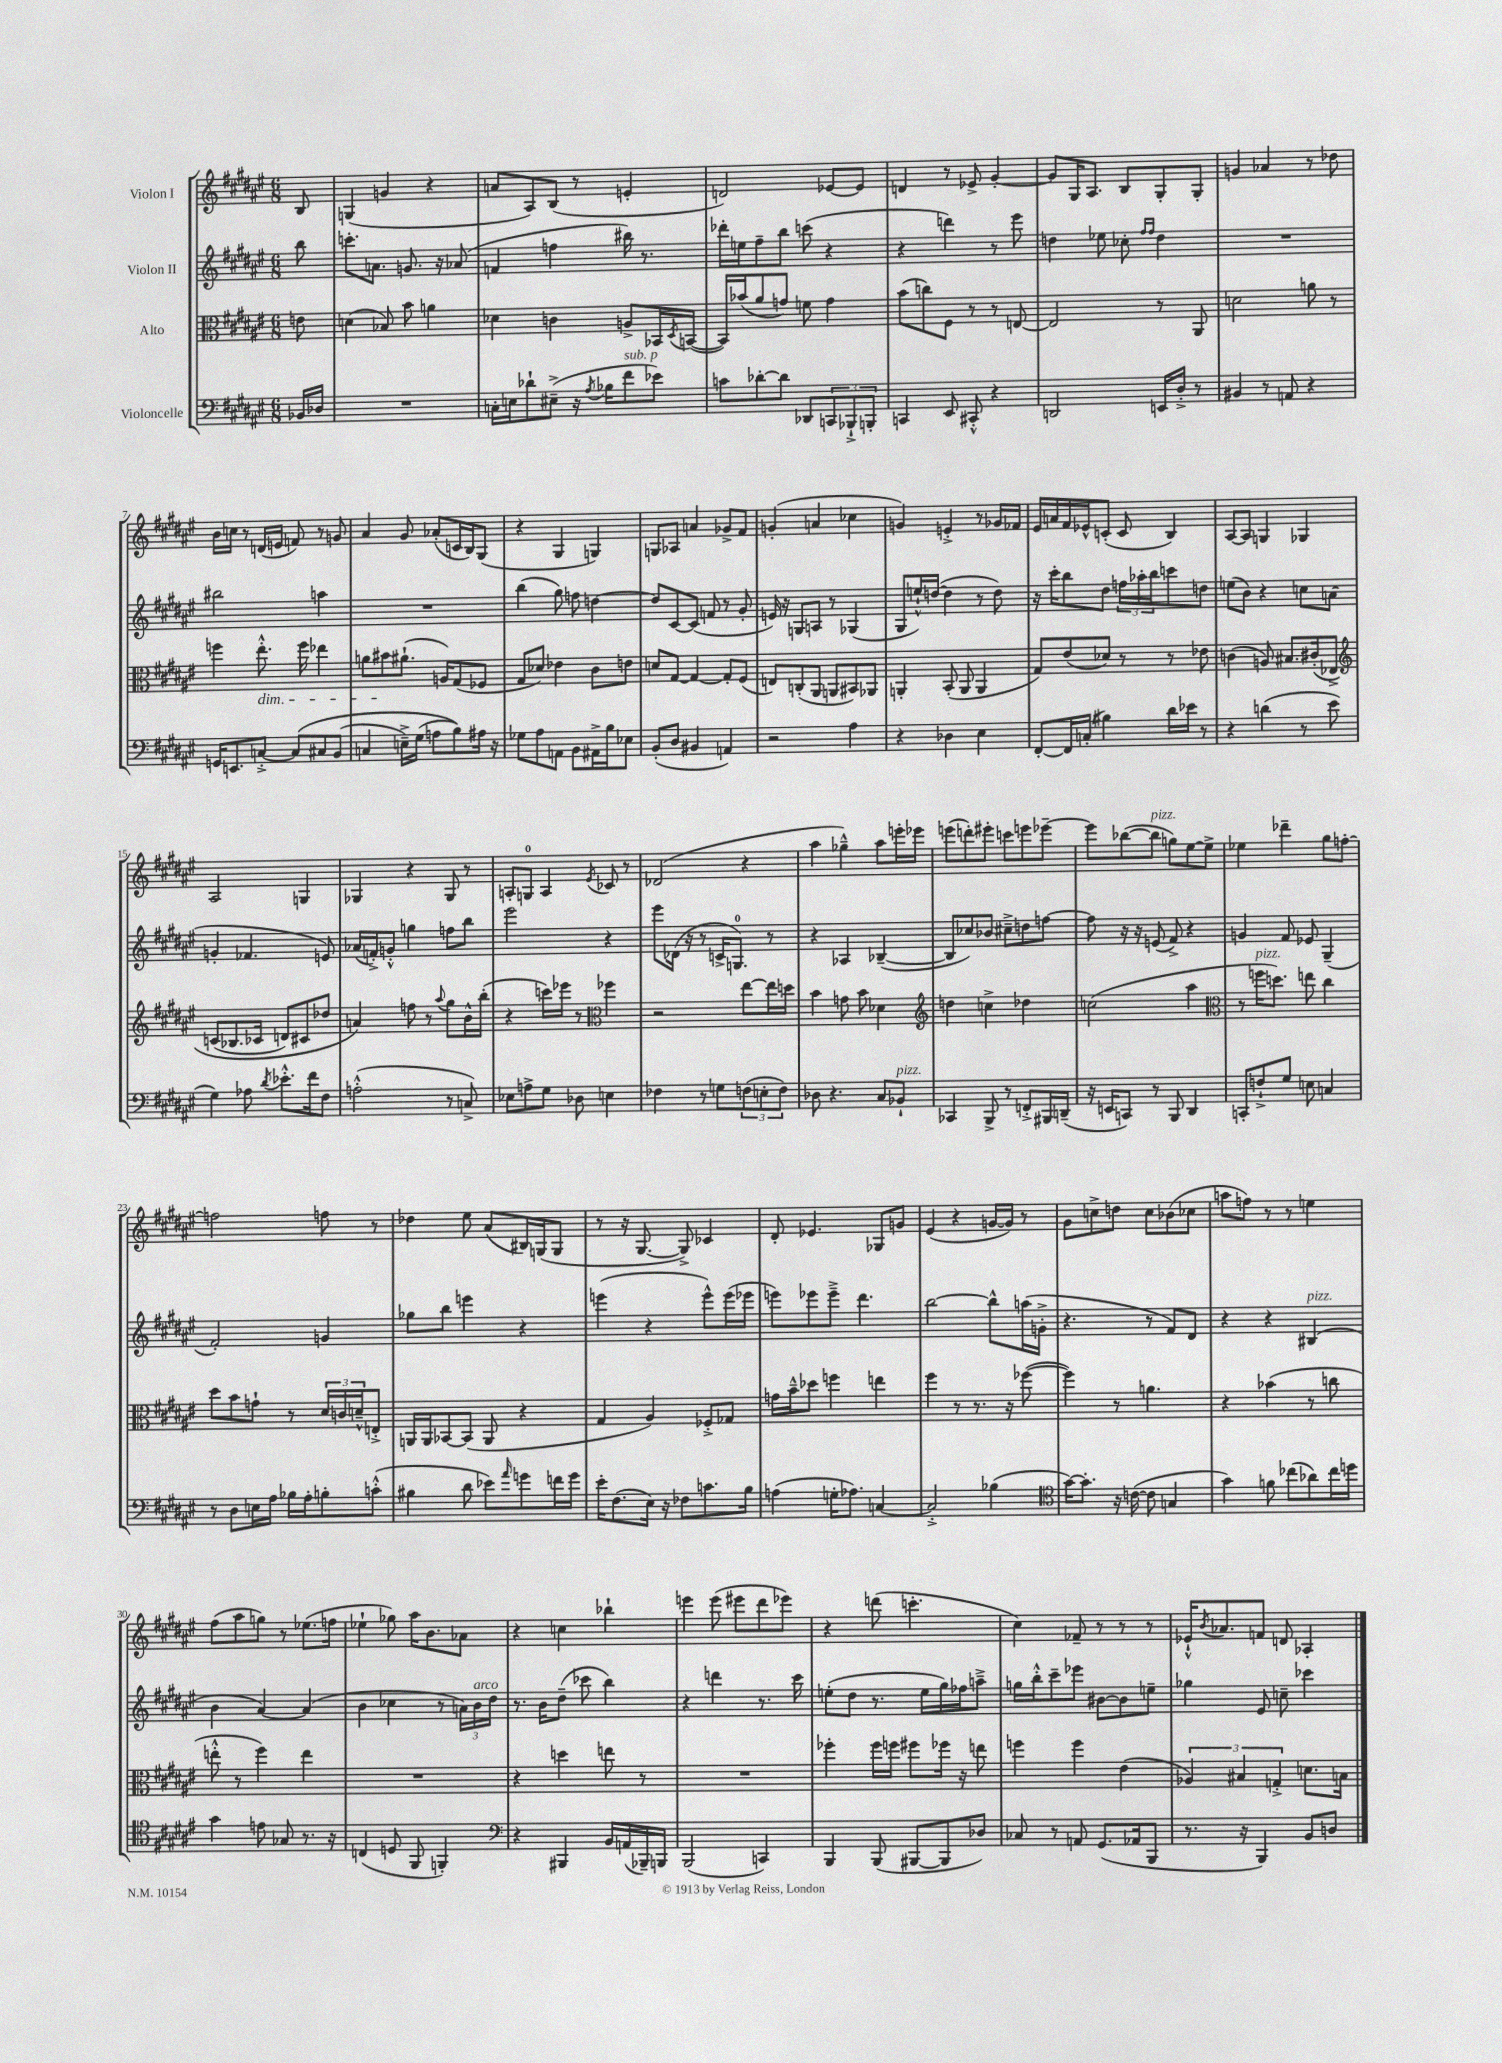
<<
\new StaffGroup <<
\new Staff = "s0" \with { instrumentName = "Violon I" } {
    \clef treble \key fis \major \numericTimeSignature \time 6/8 \partial 8
    b8 |
    g4( g'4 r4 |
    a'8 ais8) b8( r8 e'4-. |
    d'2) ees'8~ ees'8 |
    d'4 r8 ees'8-> gis'4~-. |
    gis'8 gis16 ais8. b8 gis8-. gis8-. |
    g'4 aes'4 r8 des''8 |
    b'16 c''16 r8 d'16( e'16 f'8) r8 g'8 |
    ais'4 gis'8 aes'8-.( c'16 b16) gis8( |
    r4 gis4 g4) |
    g8 aes8 a'4 ges'8-> fis'8 |
    g'4-.( a'4 ces''4 |
    g'4) e'4-.-> r8 ges'16 fes'16 |
    eis'16 a'16 fis'16 ees'16-^ c'8-.( c'8 b4) |
    ais8~ ais8 g4 ges4 |
    ais2 g4 |
    ges4 r4 ges8 r8 |
    a8-. g8-0 a4 \acciaccatura { eis'8 } ces'8 r8 |
    des'2( r4 |
    ais''4 ges''4---^) ais''8 e'''16-. ees'''16 |
    e'''8( d'''8-.) eis'''8-. c'''8 e'''8 ees'''8~-- |
    ees'''8 bes''8~( bes''8^\markup { \italic "pizz." } g''8) eis''8~ eis''8-> |
    ees''4 des'''4-- gis''8 f''8~-. |
    f''2 f''8 r8 |
    des''4 eis''8 ais'8( bis16) g16( g8 |
    r8 r16 gis8.~ gis8->) ces'4 |
    dis'8-. ees'4. ges8 g'8 |
    eis'4( r4 g'16~ g'16) r8 |
    gis'8 c''8-> d''8 c''8 bes'8( ces''8 |
    a''8 f''8) r8 r8 e''4 |
    fis''8( ais''8 g''8) r8 ees''8.( f''16 |
    ees''4-! ges''8) ais''16 b'8. aes'8 |
    r4 c''4 bes''4-! |
    e'''4 e'''8( eis'''8 dis'''8 ees'''8) |
    r4 d'''8( c'''4.-. |
    cis''4) fes'8-- r8 r8 r8 |
    ees'16-!-^ \acciaccatura { b'8 } aes'8. f'8 d'8 aes4-. \bar "|." |
}
\new Staff = "s1" \with { instrumentName = "Violon II" } {
    \clef treble \key fis \major \numericTimeSignature \time 6/8 \partial 8
    b''8 |
    c'''8.-. a'8. g'8. r16 aes'8( |
    f'4 f''4 bis''16) r8. |
    des'''16-. e''16 fis''8-- b''8 c'''8( r4 |
    r4 d'''4) r8 eis'''8 |
    d''4 ees''8 ces''8-. \grace { fis''16 fis''16 } d''4 |
    R2. |
    bis''2 a''4 |
    R2. |
    b''4( gis''8) f''8 d''4~ |
    d''8 cis'8~ cis'8( f'8 r8 gis'8-. |
    e'16) r16 g8 a8 r8 ges4( |
    gis8 e''16-!-^) d''16~( d''4 r8 d''8) |
    r16 cis'''16-. b''8 dis''8 \tuplet 3/2 { f''16 aes''16-. b''16 } c'''8 d''8 |
    e''8( b'8) r4 c''8 a'8( |
    g'4-. fes'4. e'8) |
    aes'16( f'16-.->) g'8-.-^ g''4 f''8 b''8 |
    eis'''2 r4 |
    eis'''8 des'16( r16 r8 c'16-> g8.-0) r8 |
    r4 aes4 bes4~--( |
    bes8 ces''8) bes'8 cis''8---> d''8 f''8~ |
    f''8 r16 r16 e'8( fis'8->) r4 |
    g'4 fis'8 ees'8 gis4--( |
    fis'2-.) g'4 |
    ges''8 b''8 e'''4 r4 |
    e'''4( r4 e'''8-^) e'''16( ees'''16 |
    e'''8) ees'''8 ees'''8---> dis'''4. |
    b''2~ b''8-^ a''16( g'16-.-> |
    r4. r8 fis'8) dis'8 |
    r4 r4 bis4^\markup { \italic "pizz." }( |
    b'4 ais'4~) ais'4( |
    b'4 ces''4 r8 \tuplet 3/2 { a'16) b'16^\markup { \italic "arco" } dis''16 } |
    r8. b'16 dis''8--( ces'''8 b''4) |
    r4 d'''4 r8. cis'''16 |
    e''8-.( dis''8 r8. e''16 gis''16) fes''16 a''8---> |
    g''16 b''16-.-^ cis'''8-- ees'''8 bis'8~ bis'8 e''8-- |
    ges''4 eis'8 c''8-- ces'''4 \bar "|." |
}
\new Staff = "s2" \with { instrumentName = "Alto" } {
    \clef alto \key fis \major \numericTimeSignature \time 6/8 \partial 8
    e'8 |
    d'4( bes8) b'8 a'4 |
    des'4 c'4 a8-> bes,16 \acciaccatura { dis8 } b,16~( |
    b,16) bes'16( ais'8 g'8) f'8 g'4 |
    b'8( c''8) fis8 r8 r8 e8~ |
    e2 r8 ais,8 |
    d'2 a'8 r8 |
    f''4 eis''8.-.-^\dim f''16 ees''4 |
    a'8 bis'8\! ais'8.-!( a16) gis8( fes8 |
    gis8 des'8) ees'4 cis'8 e'8 |
    d'8 gis8~ gis4~ gis8-. fis8( |
    e8) c8-.( ais,8 a,8 bis,8) aes,8 |
    a,4-. b,8-.( a,8 a,4 |
    gis8) eis'8( des'8) r8 r8 ees'8 |
    c'4( a8) bis8. cis'16-.\( ees8-> |
    \clef treble c'8( bes8. ces'16 d'8) cis'8 des''8 |
    a'4\) f''8 r8 \appoggiatura { ais''8 } gis''8 b'16-^ b''16-.( |
    r4 c'''16) ees'''16 r8 \clef alto fes''4 |
    r2 eis''8~ eis''16 d''16 |
    b'4 g'8 b'8 des'4 |
    \clef treble d''4 c''4-> des''4 |
    c''2( ais''4 |
    \clef alto r8 f''16^\markup { \italic "pizz." } d''8.) e''8 cis''4 |
    dis''8 b'8 g'8-! r8 \tuplet 3/2 { dis'16 c'16 d'16---^ } e8-.-> |
    a,16 a,16 bes,8~ bes,8( a,8 r4 |
    gis4 ais4) fes8-.-> ges8 |
    g'16 b'16---^ des''8 f''4 e''4 |
    fis''4 r8 r8. r16 fes''8~( |
    fes''4) r8 a'4. |
    r4 bes'4( r8 c''8 |
    e''8-.-^ r8 fis''4) e''4 |
    R2. |
    r4 d''4 e''8 r8 |
    R2. |
    fes''4-. fes''16 f''16 fis''8 fes''16 r16 e''8 |
    f''4 f''4 eis'4( |
    \tuplet 3/2 { aes4) bis4 g4-.-> } d'8. b16 \bar "|." |
}
\new Staff = "s3" \with { instrumentName = "Violoncelle" } {
    \clef bass \key fis \major \numericTimeSignature \time 6/8 \partial 8
    bes,16 des16 |
    R2. |
    c16-. e16 des'8-! eis8--->( r16 \acciaccatura { ais8 } bes16 fis'8^\markup { \italic "sub. p" } ees'8) |
    c'8 des'8~-. des'8 des,8 \tuplet 3/2 { c,8 bes,,8-!-> b,,8-. } |
    c,4 eis,8 cis,8-.-^ r4 |
    d,2 e,16 dis16-.-> r8 |
    bis,4 r8 a,8 r4 |
    g,16 e,8. c8~-.-> c8\( cis8 b,8( |
    c4 e16--->) gis16( a8 b8)\) ais16 r16 |
    ges8 ais8 a,8 b,8 ais,16-> b16 ees8 |
    b,8-.( dis8 bis,4 a,4) |
    r2 ais4 |
    r4 des4 eis4 |
    fis,8~-. fis,16 c16-.( bis4) dis'16 ees'16 r8 |
    r4 d'4( r8 eis'8 |
    gis4) aes8 \acciaccatura { dis'8 } ees'8.-.-^ fis'16 fis8 |
    a2-.-^( r8 c8->) |
    ees8 a8-> gis8 des8 e4 |
    fes4 r8 g8 \tuplet 3/2 { f8( e8-. f8) } |
    des8 r4. cis8 bes,8-!^\markup { \italic "pizz." } |
    ces,4 b,,8-> r8 f,8-.-> bis,,16 d,16--( |
    r16 e,16 c,8) r8 b,,8 dis,4 |
    c,8-. f8-!-> gis8 e8 c4 |
    r8 dis8 e16 ais16 bes16 ais16-. b8-. c'8-.-^( |
    bis4 dis'8 ees'8) \grace { ais'16 } g'8 f'16 g'16 |
    eis'16-. fis8.( eis16) r16 fes8 c'8. b16 |
    a4( g16-. aes8.) c4~ |
    c2-.-> bes4( |
    \clef tenor gis'16~) gis'8.-. r16 c'16~( c'8 g4 |
    gis'4) f'8 ces''8( aes'8) ces''16 d''16 |
    gis'4 e'8 ges8 r8. r16 |
    c4( d8 fis,8 f,4-.) |
    \clef bass r4 bis,,4 b,16 a,16( bes,,16--) b,,16 |
    b,,2( c,4) |
    b,,4 b,,8( bis,,8~ bis,,8 des8) |
    ces8 r8 a,8 gis,8.( aes,16 b,,8 |
    r8. r16 b,,4) b,8 d8 \bar "|." |
}
>>
>>
